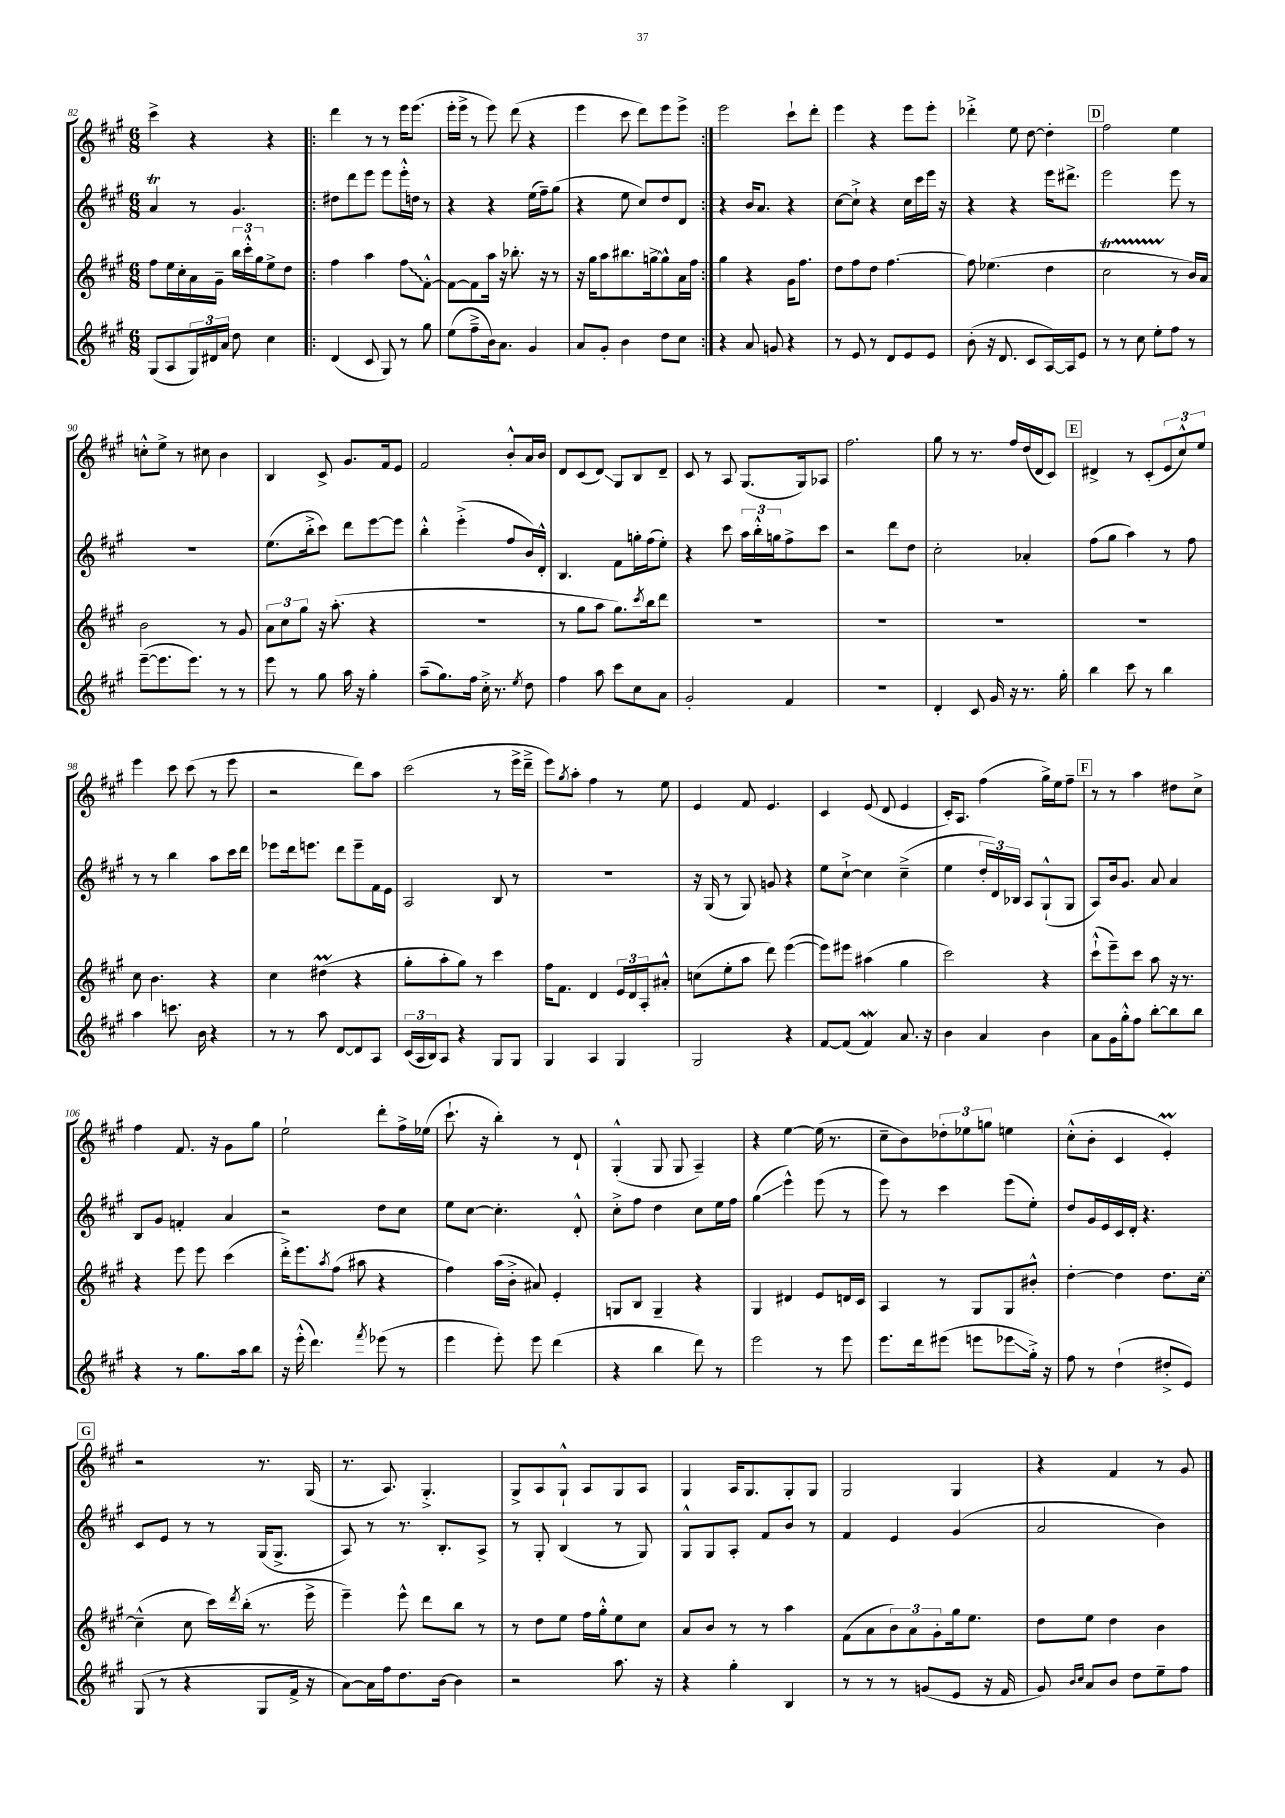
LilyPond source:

<<
\new StaffGroup <<
\new Staff = "s0" {
    \clef treble \key a \major \numericTimeSignature \time 6/8
    cis'''4-> r4 r4 |
    \repeat volta 2 { d'''4 r8 r8 e'''16 e'''8.( |
    e'''16-. e'''16-> r8 e'''8) d'''8( r4 |
    e'''4 cis'''8 d'''8) e'''8 e'''8-> | }
    e'''2 cis'''8-! d'''8-. |
    e'''4 r4 e'''8 e'''8-. |
    des'''4-.-> e''8 d''8~ d''4-. |
    \mark \markup { \box "D" } fis''2 e''4 |
    c''8-.-^ e''8-> r8 cis''8 b'4 |
    b4 cis'8-> gis'8. fis'16 e'8 |
    fis'2 b'8-.-^ a'16 b'16 |
    d'8 cis'8( d'8\glissando) gis8 b8 d'8-- |
    cis'8 r8 a8 gis8.( gis16) aes8 |
    fis''2. |
    gis''8 r8 r8. fis''16 d''16( d'16 cis'8) |
    \mark \markup { \box "E" } dis'4-> r8 cis'8-.( \tuplet 3/2 { e'8 cis''8-^) e''8 } |
    e'''4 cis'''8 cis'''8( r8 e'''8 |
    r2 d'''8) a''8 |
    cis'''2( r8 e'''16-> d'''16---> |
    e'''8) \acciaccatura { gis''8 } a''8-. fis''4 r8 e''8 |
    e'4 fis'8 e'4. |
    cis'4 e'8( d'8 e'4 |
    cis'16-.) a8. fis''4( gis''16->) e''16 fis''8-- |
    \mark \markup { \box "F" } r8 r8 a''4 dis''8 cis''8-> |
    fis''4 fis'8. r16 gis'8 gis''8 |
    e''2-! d'''8-. fis''16-> ees''16( |
    cis'''8.-! r16 b''4-.) r8 d'8-! |
    gis4-.-^( gis8 gis8 a4--) |
    r4 e''4~ e''16( r8. |
    cis''8-- b'8) \tuplet 3/2 { des''8-. ees''8 g''8 } e''4 |
    cis''8-.-^( b'8-. cis'4 e'4-.\prall) |
    \mark \markup { \box "G" } r2 r8. gis16( |
    r8. a8.) gis4.-.-> |
    gis8-> a8 gis8-!-^ a8 gis8 a8 |
    gis4 a16 gis8. gis8-. gis8 |
    gis2 gis4 |
    r4 fis'4 r8 gis'8 \bar "|." |
}
\new Staff = "s1" {
    \clef treble \key a \major \numericTimeSignature \time 6/8
    a'4\trill r8 gis'4. |
    \repeat volta 2 { dis''8 d'''8 e'''8 e'''8 e'''16-.-^ d''16 r8 |
    r4 r4 e''16( fis''16--) gis''8( |
    r4 e''8 cis''8) d''8 d'8 | }
    r4 b'16 a'8. r4 |
    cis''8~ cis''8-!-> r4 cis''16 cis'''16 e'''16 r16 |
    r4 r4 e'''16 dis'''8.-> |
    \mark \markup { \box "D" } e'''2 e'''8 r8 |
    R2. |
    e''8.( b''16-.-> cis'''8) d'''8 e'''8~ e'''8 |
    b''4-.-^ e'''4-.->( fis''8 b'16) d'16-.-^ |
    b4. fis'8 g''16-. fis''16( e''8-.) |
    r4 cis'''8 \tuplet 3/2 { a''16 b''16-.-^ g''16 } fis''8-> cis'''8 |
    r2 d'''8 d''8 |
    cis''2-. aes'4-. |
    \mark \markup { \box "E" } fis''8( gis''8 a''4) r8 fis''8 |
    r8 r8 b''4 a''8 cis'''16 d'''16 |
    ees'''8 d'''16 e'''8. d'''8 e'''8-- fis'16 e'16 |
    a2 b8 r8 |
    R2. |
    r16 gis16( r8 gis8) g'8 r4 |
    e''8 cis''8~-!-> cis''4 cis''4--->( |
    e''4 \tuplet 3/2 { d''16-. d'16) bes16 } a8 gis8-!-^( gis8 |
    \mark \markup { \box "F" } a8) b'16 gis'8. a'8 a'4 |
    b8 gis'8 f'4-. a'4 |
    r2 d''8 cis''8 |
    e''8 cis''8~ cis''4.-. d'8-.-^ |
    cis''8-.-> fis''8 d''4 cis''8 e''16 fis''16 |
    gis''4\glissando( e'''4-^) e'''8( r8 |
    e'''8) r8 cis'''4 e'''8( e''8-.) |
    d''8 gis'16 e'16 cis'16 d'16-. r4. |
    \mark \markup { \box "G" } cis'8 e'8 r8 r8 gis16( gis8.-> |
    a8) r8 r8. b8.-. a8-> |
    r8 gis8-. b4( r8 gis8) |
    gis8-^ gis8 a8-. fis'8 b'8 r8 |
    fis'4 e'4 gis'4( |
    a'2 b'4) \bar "|." |
}
\new Staff = "s2" {
    \clef treble \key a \major \numericTimeSignature \time 6/8
    fis''8 e''16 cis''16-. a'16 gis'16-- \tuplet 3/2 { b''16 cis'''16-.-^ gis''16 } e''8-> d''8 |
    \repeat volta 2 { fis''4 a''4 \once \override Glissando.style = #'zigzag fis''8\glissando fis'8~-.-^ |
    fis'8~ fis'8 a''16 r16 bes''8.-. r16 r8 |
    r16 gis''16 a''8 bis''8. g''16~-> g''8-^ a'16 fis''16 | }
    gis''4 r4 gis'16 fis''8. |
    d''8 fis''8 d''8 fis''4.~ |
    fis''8 ees''4.( d''4 |
    \mark \markup { \box "D" } cis''2\startTrillSpan r8\stopTrillSpan b'16) a'16 |
    b'2 r8 gis'8 |
    \tuplet 3/2 { a'8 cis''8 gis''8 } r16 a''8.-.( r4 |
    R2. |
    r8 gis''8 a''8 gis''8.) \acciaccatura { cis'''8 } b''16 d'''8 |
    R2. |
    R2. |
    R2. |
    \mark \markup { \box "E" } R2. |
    cis''8 b'4. r4 |
    cis''4 dis''4\prall( r4 |
    gis''8-. a''8-. gis''8) r8 cis'''4 |
    fis''16 fis'8. d'4 \tuplet 3/2 { e'16 d'16 a16-. } ais'8-.-^ |
    c''8( e''8-. a''8 d'''8) e'''4~( |
    e'''8) eis'''8 ais''4( gis''4 |
    cis'''2) r4 |
    \mark \markup { \box "F" } cis'''8-!-^( e'''8--) cis'''8 a''8 r16 r8. |
    r4 e'''8 e'''8 cis'''4( |
    d'''16-.->) e'''8. \acciaccatura { a''8 } fis''8( ais''8 r4 |
    fis''4) a''16( b'16-.-> ais'8) e'4-. |
    g8 b8 g4-- r4 |
    gis4 dis'4 e'8 d'16 cis'16 |
    a4 r8 gis8 gis8 bis'8-.-^ |
    d''4~-. d''4 d''8. cis''16~-. |
    \mark \markup { \box "G" } cis''4---^( cis''8 cis'''16) \acciaccatura { d'''8 } b''16-.( r8. e'''16-> |
    e'''4--) e'''8-^ d'''8 b''8 r8 |
    r8 d''8 e''8 fis''16 gis''16-.-^ e''8 cis''8 |
    a'8 b'8 r8 r8 a''4 |
    fis'8( a'8 \tuplet 3/2 { b'8) a'8 gis'8-. } gis''16 e''8. |
    d''8 e''8 d''4 b'4 \bar "|." |
}
\new Staff = "s3" {
    \clef treble \key a \major \numericTimeSignature \time 6/8
    gis8( a8 \tuplet 3/2 { gis16) dis'16 a'16 } d''8 cis''4 |
    \repeat volta 2 { d'4( cis'8 gis8) r8 gis''8 |
    e''8( fis''8---> b'16) a'8. gis'4 |
    a'8 gis'8-. b'4 d''8 cis''8 | }
    r4 a'8 g'8 r4 |
    r8 e'8 r8 d'8 e'8 e'8 |
    b'8-.( r16 d'8. cis'8 a16~) a16 e'8 |
    \mark \markup { \box "D" } r8 r8 cis''8 e''8-. fis''8 r8 |
    e'''8~--( e'''8. e'''8.) r8 r8 |
    e'''8 r8 gis''8 a''16 r16 gis''4-. |
    a''8--( gis''8.) fis''16 cis''16-.-> r8. \acciaccatura { e''8 } d''8 |
    fis''4 a''8 cis'''8 cis''8 a'8 |
    gis'2-. fis'4 |
    R2. |
    d'4-. cis'8 gis'16 r16 r8. gis''16-. |
    \mark \markup { \box "E" } b''4 cis'''8 r8 b''4 |
    a''4 c'''8. b'16 r4 |
    r8 r8 a''8 d'8~ d'8 a8 |
    \tuplet 3/2 { cis'16( a16 b16) } a8 r4 gis8 gis8 |
    gis4 a4 gis4 |
    gis2 r4 |
    fis'8~ fis'8( fis'4\mordent) a'8. r16 |
    b'4 a'4 b'4 |
    \mark \markup { \box "F" } a'8 gis'16 gis''16-.-^ fis''8 b''8~-. b''8 b''8 |
    r4 r8 gis''8. a''16 b''8 |
    r16 e'''16-.-^( d'''4.) \acciaccatura { fis'''8 } ees'''8( r8 |
    e'''4 e'''8-.) e'''8 d'''4( |
    r4 b''4 d'''8) r8 |
    e'''2 r8 e'''8 |
    e'''8. d'''16 eis'''8( e'''8 ees'''8\glissando gis''16-.->) r16 |
    fis''8 r8 d''4-!( dis''8-.-> e'8) |
    \mark \markup { \box "G" } gis8( r8 r4 gis8 fis'16-> r16 |
    a'8~) a'16 fis''16 d''8. b'16~ b'4 |
    r2 a''8. r16 |
    r4 gis''4-. b4 |
    r8 r8 r8 g'8( e'8 r16 fis'16 |
    gis'8) \grace { b'16 cis''16 } a'8 b'8 d''8 e''8-- fis''8 \bar "|." |
}
>>
>>
\layout { \context { \Score currentBarNumber = #82 } }
